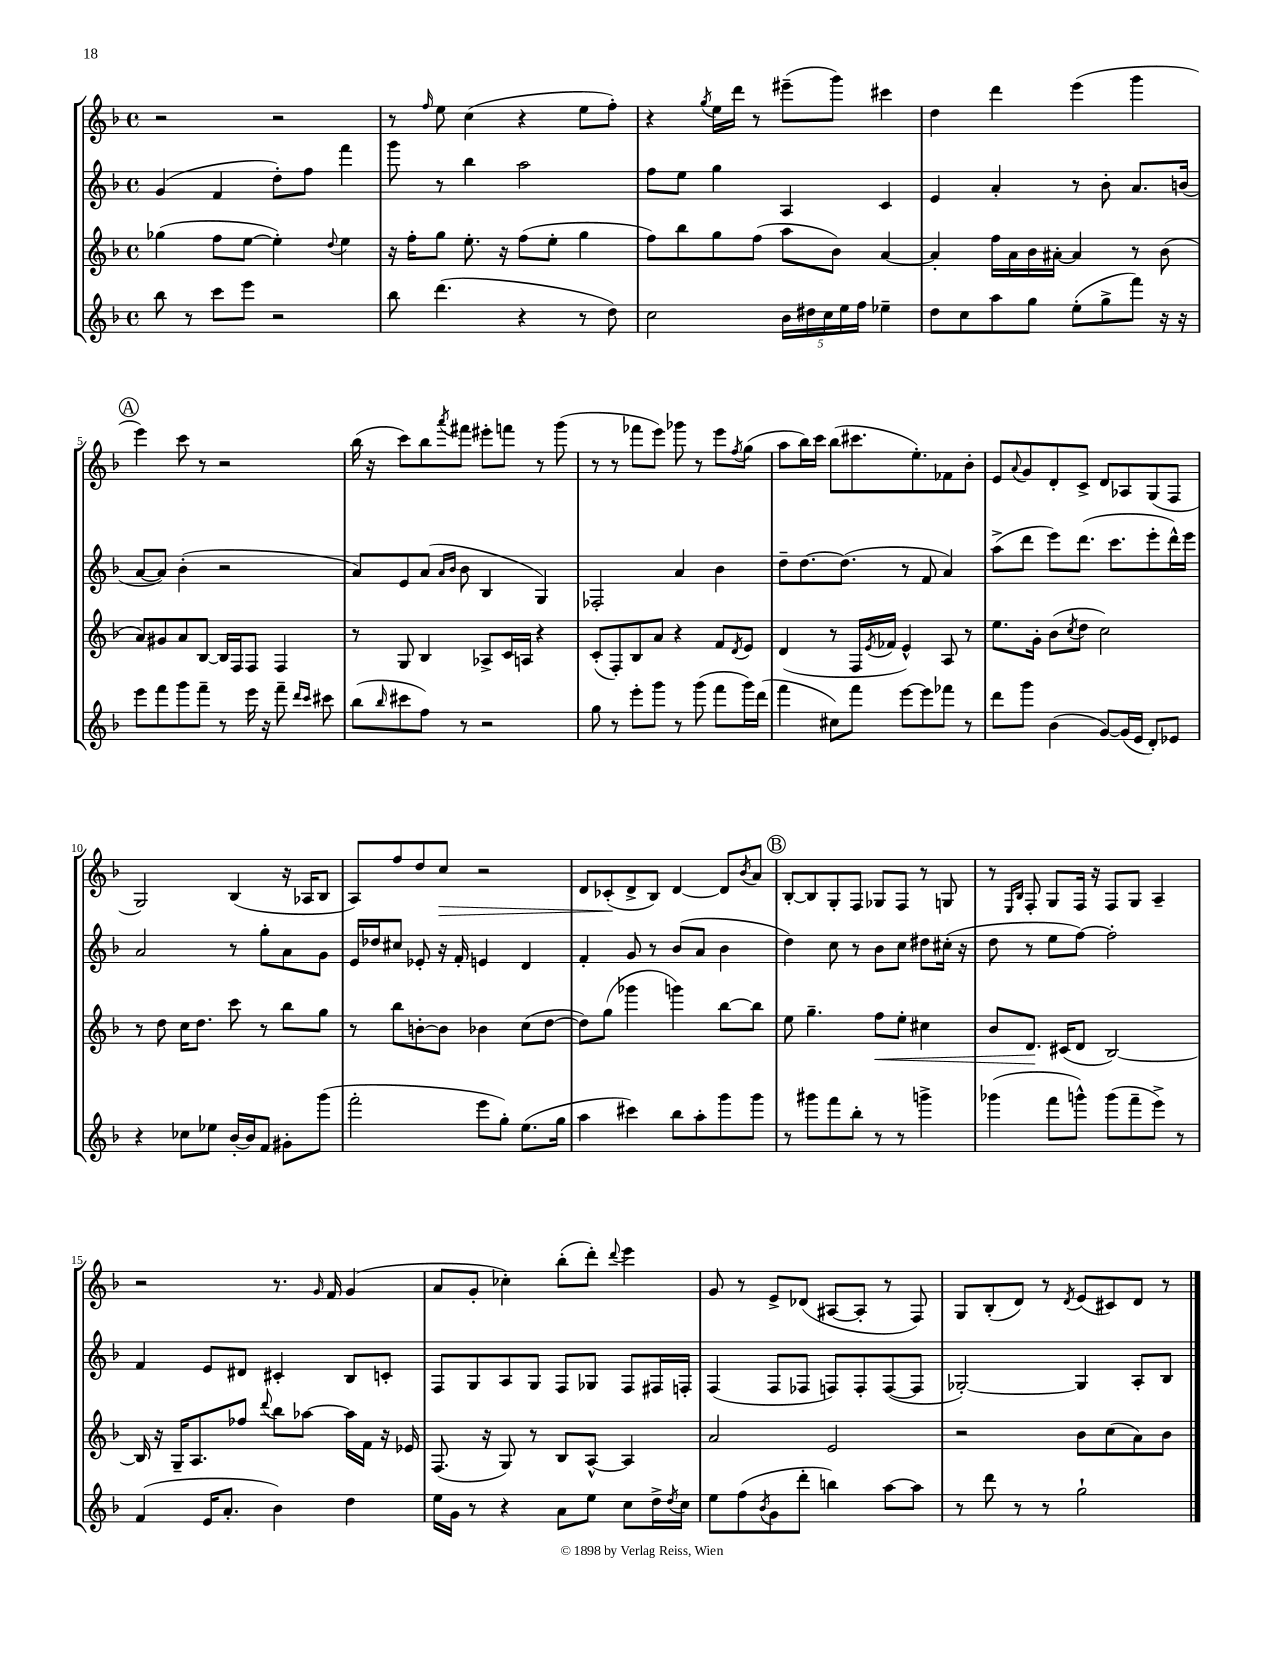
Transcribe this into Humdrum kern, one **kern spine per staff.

**kern	**kern	**dynam	**kern	**kern	**dynam
*part4	*part3	*part3	*part2	*part1	*part1
*staff4	*staff3	*staff3	*staff2	*staff1	*staff1
*clefG2	*clefG2	*	*clefG2	*clefG2	*
*k[b-]	*k[b-]	*	*k[b-]	*k[b-]	*
*M4/4	*M4/4	*	*M4/4	*M4/4	*
*met(c)	*met(c)	*	*met(c)	*met(c)	*
=1	=1	=1	=1	=1	=1
8bb-\	(4gg-X\	.	(4g/	2r	.
8r	.	.	.	.	.
8ccc\L	8ff\L	.	4f/	.	.
8eee\J	[8ee\J	.	.	.	.
2r	4ee'\])	.	8dd'\L)	2r	.
.	.	.	8ff\J	.	.
.	8qqdd/	.	.	.	.
.	4ee\	.	4fff\	.	.
=2	=2	=2	=2	=2	=2
8bb-\	16r	.	8ggg\	8r	.
.	16ff'\KL	.	.	.	.
.	.	.	.	16qqff/	.
(4.ddd\	8gg\J	.	8r	8ee\	.
.	8.ee'\	.	4bb-\	(4cc\	.
.	16r	.	.	.	.
4r	(8ff\L	.	2aa\	4r	.
.	8ee'\J	.	.	.	.
8r	4gg\	.	.	8ee\L	.
8dd\)	.	.	.	8ff'\J)	.
=3	=3	=3	=3	=3	=3
2cc\	8ff\L)	.	8ff\L	4r	.
.	8bb-\	.	8ee\J	.	.
.	.	.	.	8qgg/	.
.	8gg\	.	4gg\	16ee\LL	.
.	.	.	.	16ddd\JJ	.
.	(8ff\J	.	.	8r	.
20b-\LL	8aa\L	.	4A/	(8eee#X~\L	.
20dd#X\	.	.	.	.	.
20cc\	.	.	.	.	.
.	8b-\J)	.	.	8ggg\J)	.
20ee\	.	.	.	.	.
20ff\JJ	.	.	.	.	.
4ee-X~\	[4a/	.	4c/	4ccc#X\	.
=4	=4	=4	=4	=4	=4
8dd\L	4a'/]	.	4e/	4dd\	.
8cc\	.	.	.	.	.
8aa\	16ff\LL	.	4a'/	4ddd\	.
.	16a\	.	.	.	.
8gg\J	16b-\	.	.	.	.
.	[16a#X'\JJ	.	.	.	.
(8ee'\L	4a#/]	.	8r	(4eee\	.
8gg^\	.	.	8b-'\	.	.
8fff\J)	8r	.	8.a/L	4ggg\	.
16r	(8b-\	.	.	.	.
16r	.	.	(16bn/Jk	.	.
!!LO:LB:g=z
!!LO:REH:place=s1:t=A
=5	=5	=5	=5	=5	=5
8eee\L	8a/L)	.	[8a/L	4eee\)	.
8fff\	8g#X/	.	8a/J])	.	.
8ggg\	8a/	.	(4b-'\	8ccc\	.
8fff~\J	[8B-/J	.	.	8r	.
8r	16B-/LL]	.	2r	2r	.
.	16F/J	.	.	.	.
16eee\	8F/J	.	.	.	.
16r	.	.	.	.	.
8fff~\	4F/	.	.	.	.
16qqddd/LL	.	.	.	.	.
16qqccc/JJ	.	.	.	.	.
8ccc#X\	.	.	.	.	.
=6	=6	=6	=6	=6	=6
(8bb-\L	8r	.	8a/L)	(16bb-\	.
.	.	.	.	16r	.
16qqbb-/	.	.	.	.	.
8ccc#X\	8G/	.	8e/	8ccc\L)	.
8ff\J)	4B-/	.	(8a/J	8bb-\	.
.	.	.	16qqa/LL	.	.
.	.	.	16qqb-/JJ	8qaaa/	.
8r	.	.	8b-\	8fff#X\J	.
2r	8A-X^/L	.	4B-/	8eee#X'\L	.
.	16c/L	.	.	8fffn\J	.
.	16An/JJ	.	.	.	.
.	4r	.	4G/)	8r	.
.	.	.	.	(8ggg\	.
=7	=7	=7	=7	=7	=7
8gg\	(8c'/L	.	2F-X'/	8r	.
8r	8F'/)	.	.	8r	.
8eee'\L	8B-/	.	.	8fff-X\L	.
8ggg\J	8a/J	.	.	8eee\J)	.
8r	4r	.	4a/	8ggg-X\	.
(8ggg\	.	.	.	8r	.
8fff\L	8f/L	.	4b-\	8eee\L	.
.	8qd/	.	.	8qff/	.
16ggg\L)	8e/J	.	.	(8gg\J	.
(16ddd\JJ	.	.	.	.	.
=8	=8	=8	=8	=8	=8
4fff\	(4d/	.	8dd~\L	8aa\L	.
.	.	.	[8.dd\	16bb-\L)	.
.	.	.	.	16ccc\JJ	.
8cc#X\L)	8r	.	.	(8bb-\L	.
.	.	.	(8.dd\J]	.	.
8fff\J	16F/LL	.	.	8.ccc#X\	.
.	8qe/	.	.	.	.
.	16f-X/JJ	.	.	.	.
[8eee\L	4e^^/)	.	8r	.	.
.	.	.	.	8.ee'\)	.
8eee\]	.	.	8f/	.	.
8fff-X\J	8A/	.	4a/)	8f-X\	.
8r	8r	.	.	8b-'\J	.
=9	=9	=9	=9	=9	=9
8ddd\L	8.ee\L	.	(8aa^\L	8e/L	.
.	.	.	.	8qqa/	.
8ggg\J	.	.	8ddd\J	8g/	.
.	16g'\Jk	.	.	.	.
(4b-\	(8b-\L	.	8eee\L)	8d'/	.
.	8qcc/	.	.	.	.
.	8dd\J	.	(8.ddd\J	8c^/J	.
[8g/L)	2cc\)	.	.	8d/L	.
.	.	.	8.ccc\L	.	.
(16g/L]	.	.	.	8A-X/	.
16e/JJ	.	.	.	.	.
8d'/L)	.	.	8eee'\	(8G/	.
8e-X/J	.	.	16ddd^^\L)	8F/J	.
.	.	.	16eee\JJ	.	.
!!LO:LB:g=z
=10	=10	=10	=10	=10	=10
4r	8r	.	2a/	2G/)	.
.	8dd\	.	.	.	.
8cc-X\L	16cc\KL	.	.	.	.
.	8.dd\J	.	.	.	.
8ee-X\J	.	.	.	.	.
[16b-'/LL	8ccc\	.	8r	(4B-/	.
16b-/J]	.	.	.	.	.
8f/J	8r	.	8gg'\L	.	.
8g#X'\L	8bb-\L	.	8a\	16r	.
.	.	.	.	16A-X/KL	.
(8ggg\J	8gg\J	.	8g\J	8B-/J	.
=11	=11	=11	=11	=11	=11
2fff'\	8r	.	16e/LL	8A/L)	.
.	.	.	16dd-X/J	.	.
.	8bb-\L	.	8cc#X/J	8ff/	.
.	[8bn'\	.	8e-X'/	8dd/	.
!	!	!	!	!	!LO:HP:b
.	8b\J]	.	16r	8cc/J	>
.	.	.	16f'/	.	.
8eee\L	4b-X\	.	4en/	2r	.
8gg'\J)	.	.	.	.	.
(8.ee\L	(8cc\L	.	4d/	.	.
.	[8dd\J	.	.	.	.
16gg\Jk	.	.	.	.	.
=12	=12	=12	=12	=12	=12
4aa\	8dd\L])	.	4f'/	8d/L	.
.	(8gg\J	.	.	(8c-X'/	.
4ccc#X\)	4ggg-X\	.	8g/	8d^/	]
.	.	.	8r	8B-/J)	.
8bb-\L	4gggn\)	.	(8b-/L	[4d/	.
8aa'\	.	.	8a/J	.	.
8ggg\	[8bb-\L	.	4b-\	8d/L]	.
.	.	.	.	8qb-/	.
8ggg\J	8bb-\J]	.	.	8a/J	.
!!LO:REH:place=s1:t=B
=13	=13	=13	=13	=13	=13
8r	8ee\	.	4dd\)	[8B-'/L	.
8ggg#X\L	4.gg~\	.	.	8B-/]	.
8fff\	.	.	8cc\	8G'/	.
8bb-'\J	.	.	8r	8F/J	.
!	!	!LO:HP:b	!	!	!
8r	8ff\L	<	8b-\L	8G-X/L	.
8r	8ee'\J	.	8cc\J	8F/J	.
4gggn^\	4cc#X\	.	8dd#X\L	8r	.
.	.	.	(16cc#X'\Jk	8Gn/	.
.	.	.	16r	.	.
=14	=14	=14	=14	=14	=14
(4ggg-X\	8b-/L	.	8dd\	8r	.
.	.	.	.	16qqE/LL	.
.	.	.	.	16qqB-/JJ	.
.	8.d/J	.	8r	8F'/	.
8fff\L	.	.	8ee\L	8G/L	.
.	(16c#X/KL	[	.	.	.
8gggn^^\J)	8d/J	.	[8ff\J)	16F/Jk	.
.	.	.	.	16r	.
(8ggg\L	[2B-/)	.	2ff'\]	8F/L	.
8fff~\	.	.	.	8G/J	.
8eee^\J)	.	.	.	4A~/	.
8r	.	.	.	.	.
!!LO:LB:g=z
=15	=15	=15	=15	=15	=15
(4f/	16B-/]	.	4f/	2r	.
.	16r	.	.	.	.
.	16G~/KL	.	.	.	.
.	8.A/	.	.	.	.
16e/KL	.	.	8e/L	.	.
8.a'/J	.	.	.	.	.
.	8ff-X/J	.	8d#X/J	.	.
.	8qqddd/	.	.	.	.
4b-\)	8bb-\L	.	4c#X'/	8.r	.
.	[8aa-X\J	.	.	.	.
.	.	.	.	16qqg/	.
.	.	.	.	16f/	.
4dd\	16aa-\LL]	.	8B-/L	(4g/	.
.	16f\JJ	.	.	.	.
.	16r	.	8cn'/J	.	.
.	16e-X/	.	.	.	.
=16	=16	=16	=16	=16	=16
16ee\LL	(8.F/	.	8F/L	8a/L	.
16g\JJ	.	.	.	.	.
8r	.	.	8G/	8g'/J	.
.	16r	.	.	.	.
4r	8G/)	.	8A/	4cc-X'\)	.
.	8r	.	8G/J	.	.
8a\L	8B-/L	.	8F/L	(8bb-'\L	.
8ee\J	[8A^^/J	.	8G-X/J	8ddd'\J)	.
.	.	.	.	8qqddd/	.
8cc\L	4A/]	.	8F/L	4eee\	.
16dd^\L	.	.	16F#X/L	.	.
8qdd/	.	.	.	.	.
16cc\JJ	.	.	16Fn'/JJ	.	.
=17	=17	=17	=17	=17	=17
8ee\L	2a/	.	(4F/	8g/	.
(8ff\	.	.	.	8r	.
8qb-/	.	.	.	.	.
8g\	.	.	8F/L	8e^/L	.
8ddd'\J	.	.	8F-X/J	(8d-X/J	.
4bbn\)	2e/	.	8Fn/L)	[8A#X/L	.
.	.	.	8F'/	8A#'/J]	.
[8aa\L	.	.	([8F/	8r	.
8aa\J]	.	.	8F/J]	8F/)	.
=18	=18	=18	=18	=18	=18
8r	2r	.	[2G-X'/)	8G/L	.
8ddd\	.	.	.	(8B-'/	.
8r	.	.	.	8d/J)	.
8r	.	.	.	8r	.
.	.	.	.	8qd/	.
2gg`\	8b-\L	.	4G-/]	(8e/L	.
.	(8cc\	.	.	8c#X/)	.
.	8a\)	.	8A'/L	8d/J	.
.	8b-\J	.	8B-/J	8r	.
==	==	==	==	==	==
*-	*-	*-	*-	*-	*-
